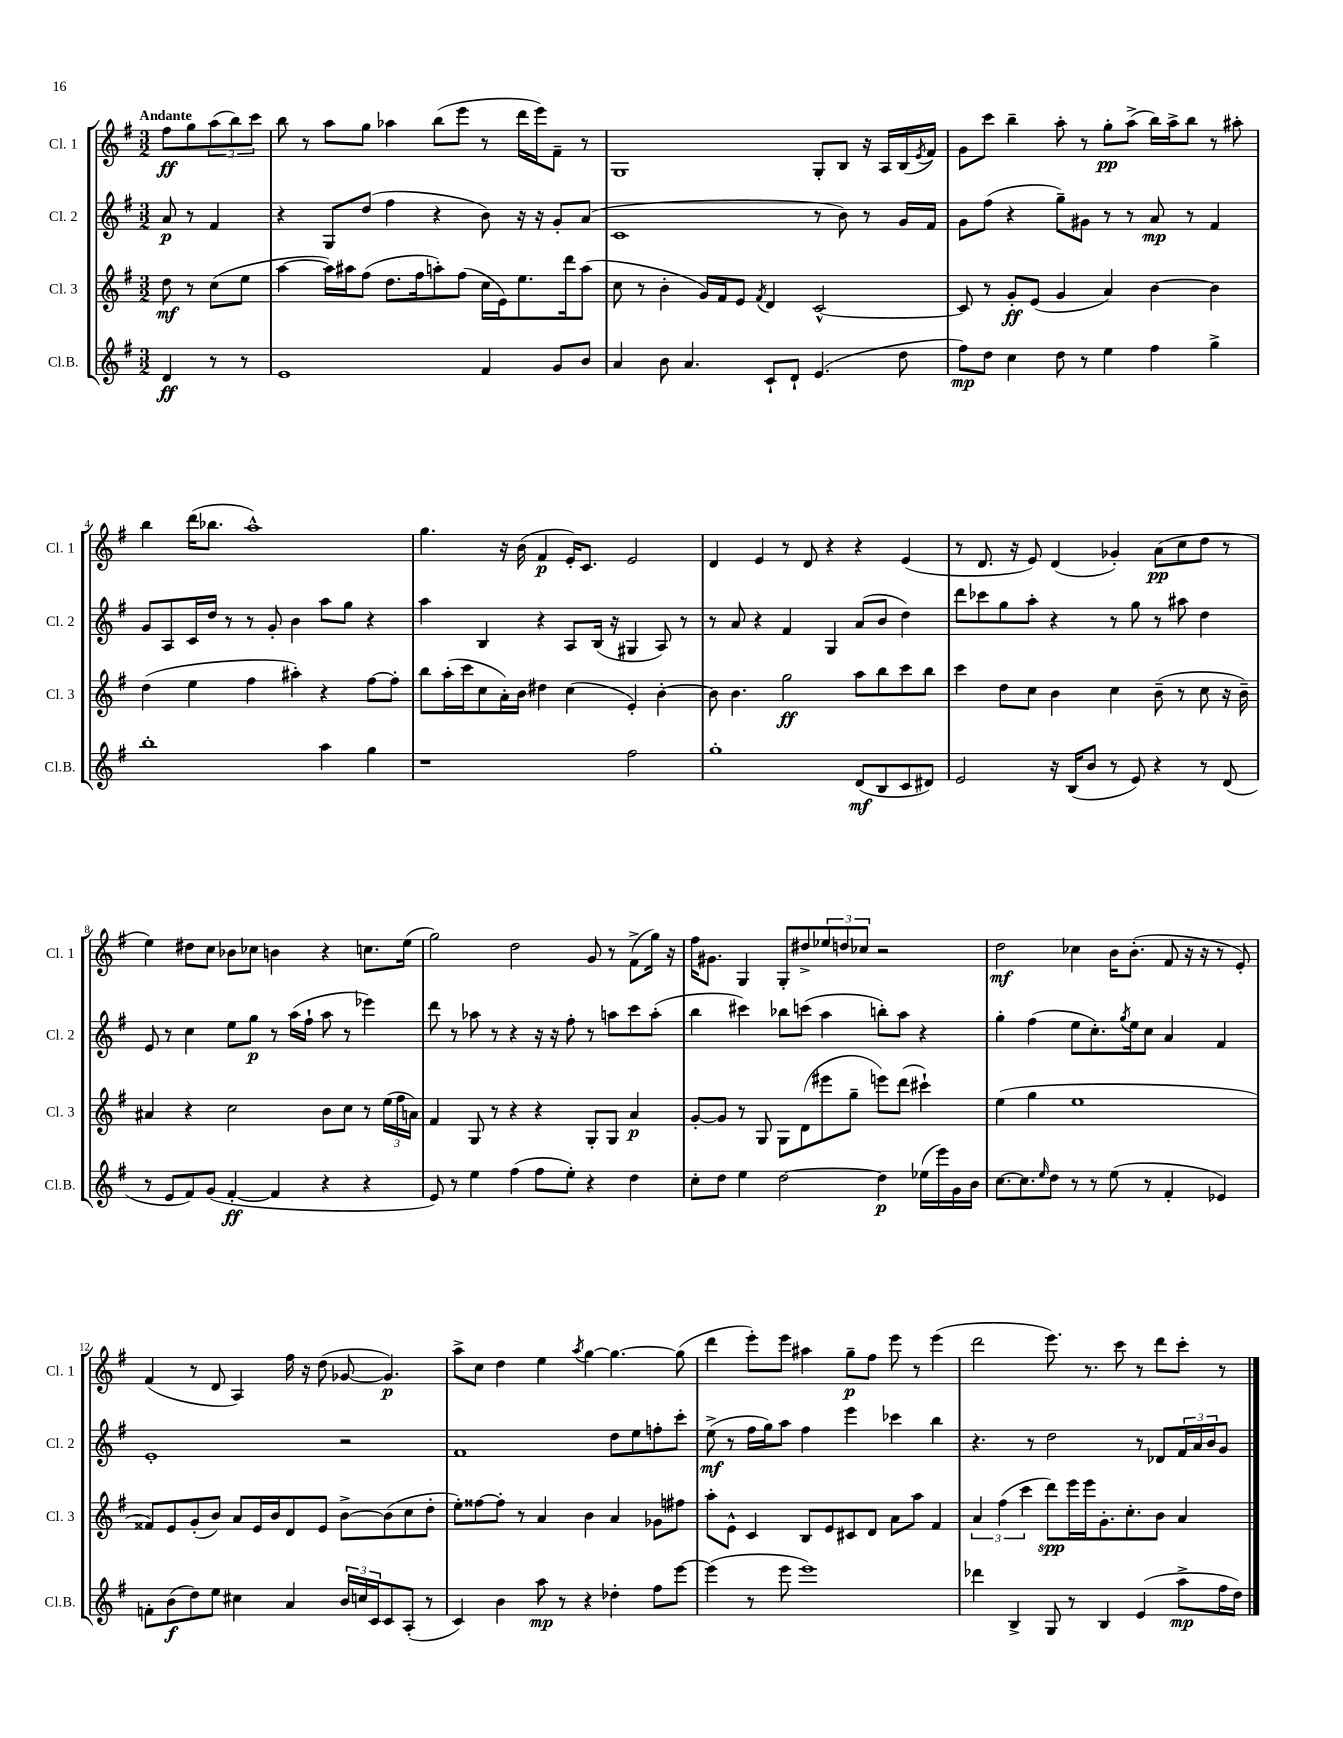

**kern	**kern	**kern	**kern
*staff4	*staff3	*staff2	*staff1
*clefG2	*clefG2	*clefG2	*clefG2
*k[f#]	*k[f#]	*k[f#]	*k[f#]
*M3/2	*M3/2	*M3/2	*M3/2
4d/	8dd\	8a/	8ff#\L
.	8r	8r	8gg\
8r	(8cc\L	4f#/	(12aa\
.	.	.	12bb\)
8r	8ee\J	.	.
.	.	.	12ccc\J
=	=	=	=
1e	[4aa\	4r	8bb\
.	.	.	8r
.	16aa\]LL)	8G/L	8aa\L
.	16aa#\J	.	.
.	(8ff#\J	(8dd/J	8gg\J
.	8.dd\L	4ff#\	4aa-\
.	16ff#\k	.	.
.	8aa'\)	4r	(8bb\L
.	(8ff#\J	.	8eee\J
4f#/	16cc\LL	8b\)	8r
.	16e\J)	.	.
.	8.ee\	16r	16ddd\LL
.	.	16r	16eee\J)
8g/L	.	8g'/L	8f#~\J
.	16ddd\k	.	.
8b/J	(8aa\J	(8a/J	8r
=	=	=	=
4a/	8cc\	1c	1G
.	8r	.	.
8b\	4b'\	.	.
4.a/	.	.	.
.	16g/LL)	.	.
.	16f#/J	.	.
.	8e/J	.	.
.	8qf#/	.	.
8c`/L	4d/	.	.
8d`/J	.	.	.
(4.e/	[2c^^/	8r	8G'/L
.	.	8b\)	8B/J
.	.	8r	16r
.	.	.	16A/LL
8dd\	.	16g/LL	(16B/
.	.	.	8qe/
.	.	16f#/JJ	16f#/JJ)
=	=	=	=
8ff#\L)	8c/]	8g\L	8g\L
8dd\J	8r	(8ff#\J	8ccc\J
4cc\	8g'/L	4r	4bb~\
.	(8e/J	.	.
8dd\	4g/	8gg~\L)	8aa'\
8r	.	8g#\J	8r
4ee\	4a/)	8r	8gg'\L
.	.	8r	(8aa^\J
4ff#\	[4b\	8a/	16bb\LL)
.	.	.	16aa^\J
.	.	8r	8bb\J
4gg^\	4b\]	4f#/	8r
.	.	.	8aa#'\
=	=	=	=
1bb'	(4dd\	8g/L	4bb\
.	.	8A/	.
.	4ee\	16c/L	(16ddd\LK
.	.	16dd/JJ	8.bb-\J
.	.	8r	.
.	4ff#\	8r	1aa^^)
.	.	8g'/	.
.	4aa#'\)	4b\	.
4aa\	4r	8aa\L	.
.	.	8gg\J	.
4gg\	[8ff#\L	4r	.
.	8ff#'\]J	.	.
=	=	=	=
1r	8bb\L	4aa\	4.gg\
.	(16aa'\L	.	.
.	16ccc\J	.	.
.	8cc\	4B/	.
.	16a'\L)	.	16r
.	16b\JJ	.	(16b\
.	4dd#\	4r	4f#/
.	(4cc\	8A/L	16e'/LK)
.	.	.	8.c/J
.	.	(16B/Jk	.
.	.	16r	.
2ff#\	4e'/)	4G#/	2e/
.	[4b'\	8A/)	.
.	.	8r	.
=	=	=	=
1gg'	8b\]	8r	4d/
.	4.b\	8a/	.
.	.	4r	4e/
.	2gg\	4f#/	8r
.	.	.	8d/
.	.	4G/	4r
(8d/L	8aa\L	(8a/L	4r
8B/	8bb\	8b/J	.
8c/	8ccc\	4dd\)	(4e/
8d#/J)	8bb\J	.	.
=	=	=	=
2e/	4ccc\	8ddd\L	8r
.	.	8ccc-\	8.d/
.	8dd\L	8gg\	.
.	.	.	16r
.	8cc\J	8aa'\J	8e/)
16r	4b\	4r	(4d/
(16B/LK	.	.	.
8b/J	.	.	.
8r	4cc\	8r	4g-'/)
8e/)	.	8gg\	.
4r	(8b~\	8r	(8a\L
.	8r	8aa#\	8cc\
8r	8cc\	4dd\	8dd\J
(8d/	16r	.	8r
.	16b~\)	.	.
=	=	=	=
8r	4a#/	8e/	4ee\)
8e/L	.	8r	.
8f#/)	4r	4cc\	8dd#\L
(8g/J	.	.	8cc\J
[4f#'/	2cc\	8ee\L	8b-\L
.	.	8gg\J	8cc-\J
4f#/]	.	8r	4b\
.	.	(16aa\LL	.
.	.	16ff#`\JJ	.
4r	8b\L	8aa\	4r
.	8cc\J	8r	.
4r	8r	4eee-\)	8.cc\L
.	(24ee\LL	.	.
.	24ff#\	.	.
.	.	.	(16ee\Jk
.	24a\JJ)	.	.
=	=	=	=
8e/)	4f#/	8ddd\	2gg\)
8r	.	8r	.
4ee\	8G/	8aa-\	.
.	8r	8r	.
(4ff#\	4r	4r	2dd\
8ff#\L	4r	16r	.
.	.	16r	.
8ee'\J)	.	8ff#'\	.
4r	8G'/L	8r	8g/
.	8G/J	8aa\L	8r
4dd\	4a/	8ccc\	(8f#^\L
.	.	(8aa'\J	16gg\Jk)
.	.	.	16r
=	=	=	=
8cc'\L	[8g'/L	4bb\	16ff#\LK
.	.	.	8.g#\J
8dd\J	8g/]J	.	.
4ee\	8r	4ccc#\)	4G/
.	8G/	.	.
[2dd\	8G\L	8bb-\L	8G'/L
.	(8d\	(8ccc\J	8dd#^/
.	8eee#\	4aa\	12ee-/
.	.	.	12dd/
.	8gg~\J	.	.
.	.	.	12cc-/J
4dd\]	8eee\L)	8bb'\L)	2r
.	(8ddd\J	8aa\J	.
(16ee-\LL	4ccc#`\)	4r	.
16eee\)	.	.	.
16g\	.	.	.
16b\JJ	.	.	.
=	=	=	=
[8.cc\L	(4ee\	4gg'\	2dd\
8.cc\]	.	.	.
.	4gg\	(4ff#\	.
16qqee/	.	.	.
8dd\J	.	.	.
8r	1ee	8ee\L	4cc-\
8r	.	8.cc'\)	.
(8ee\	.	.	16b\LK
.	.	8qgg/	.
.	.	16ee\k	(8.b'\J
8r	.	8cc\J	.
4f#'/	.	4a/	8f#/
.	.	.	16r
.	.	.	16r
4e-/)	.	4f#/	8r
.	.	.	8e'/)
=	=	=	=
8f'\L	8f##/L)	1e'	(4f#/
(8b\	8e/	.	.
8dd\)	(8g'/	.	8r
8ee\J	8b/J)	.	8d/
4cc#\	8a/L	.	4A/)
.	16e/L	.	.
.	16b/J	.	.
4a/	8d/	.	16ff#\
.	.	.	16r
.	8e/J	.	(8dd\
24b/LL	[8b^\L	2r	[8g-/
24cc/	.	.	.
24c/J	.	.	.
8c/	(8b\]	.	4.g-/])
(8A'/J	8cc\	.	.
8r	8dd'\J	.	.
=	=	=	=
4c/)	8ee'\L)	1f#	8aa^\L
.	[8ff##\	.	8cc\J
4b\	8ff##'\]J	.	4dd\
.	8r	.	.
8aa\	4a/	.	4ee\
8r	.	.	.
.	.	.	8qaa/
4r	4b\	.	[4gg\
4dd-'\	4a/	8dd\L	4.gg\_
.	.	8ee\	.
8ff#\L	8g-\L	8ff'\	.
[8eee\J	8ff#\J	8ccc'\J	(8gg\]
=	=	=	=
(4eee\]	8aa'\L	(8ee^\	4ddd\
.	8e^^\J	8r	.
8r	4c/	16ff#\LL	8eee'\L)
.	.	16gg\J)	.
8eee\	.	8aa\J	8eee\J
1eee)	8B/L	4ff#\	4aa#\
.	8e/	.	.
.	8c#/	4eee\	8gg~\L
.	8d/J	.	8ff#\J
.	8a\L	4ccc-\	8eee\
.	8aa\J	.	8r
.	4f#/	4bb\	(4eee\
=	=	=	=
4ddd-\	6a/	4.r	2ddd\
.	(6ff#\	.	.
4B^/	.	.	.
.	6ccc\	.	.
.	.	8r	.
8G/	8ddd\L)	2dd\	8.eee\)
8r	16eee\L	.	.
.	16eee\J	.	8.r
4B/	8.g'\	.	.
.	.	.	8ccc\
.	8.cc'\	.	.
(4e/	.	8r	8r
.	8b\J	8d-/L	8ddd\L
8aa^\L	4a/	24f#/L	8ccc'\J
.	.	24a/	.
.	.	24b/J	.
16ff#\L	.	8g/J	8r
16dd\JJ)	.	.	.
==	==	==	==
*-	*-	*-	*-
